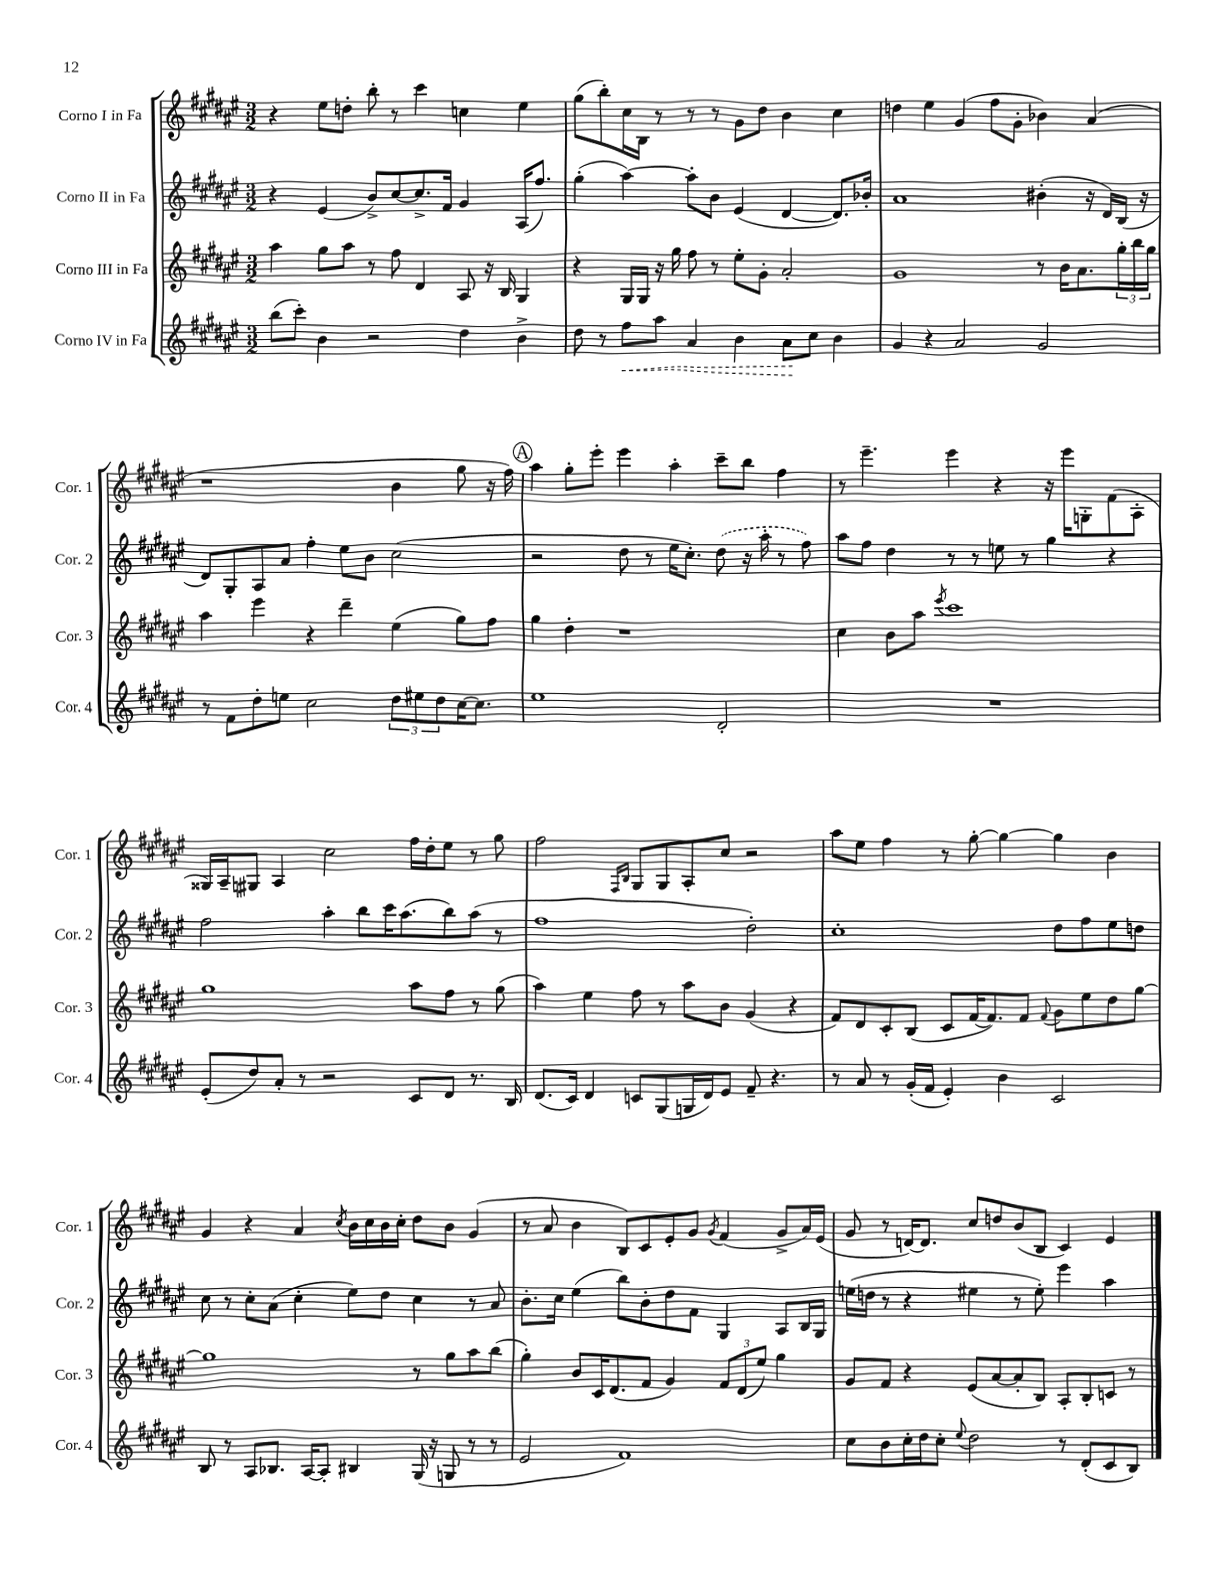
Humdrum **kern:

**kern	**kern	**kern	**kern
*staff4	*staff3	*staff2	*staff1
*clefG2	*clefG2	*clefG2	*clefG2
*k[f#c#g#d#a#e#]	*k[f#c#g#d#a#e#]	*k[f#c#g#d#a#e#]	*k[f#c#g#d#a#e#]
*M3/2	*M3/2	*M3/2	*M3/2
(8bb\L	4aa#\	4r	4r
8ccc#'\J)	.	.	.
4b\	8gg#\L	(4e#/	8ee#\L
.	8aa#\J	.	8dd'\J
2r	8r	8b^/L)	8bb'\
.	8ff#\	[8cc#/	8r
.	4d#/	8.cc#^/]	4ccc#\
.	.	16f#/Jk	.
4dd#\	8A#/	4g#/	4cc\
.	16r	.	.
.	16B/	.	.
4b^\	4G#/	(16A#/LK	4ee#\
.	.	8.ff#/J)	.
=	=	=	=
8dd#\	4r	(4gg#'\	(8gg#\L
8r	.	.	8bb'\)
8ff#\L	16G#/LL	[4aa#\)	16cc#\L
.	16G#/JJ	.	16B\JJ
8aa#\J	16r	.	8r
.	16gg#\	.	.
4a#/	8ff#\	8aa#'\]L	8r
.	8r	8b\J	8r
4b\	8ee#'\L	(4e#/	8g#\L
.	8g#'\J	.	8dd#\J
8a#\L	2a#'/	[4d#/	4b\
8cc#\J	.	.	.
4b\	.	8.d#/]L)	4cc#\
.	.	16b-'/Jk	.
=	=	=	=
4g#/	1g#	1a#	4dd\
4r	.	.	4ee#\
2a#/	.	.	(4g#/
.	.	.	8ff#\L
.	.	.	8g#'\J
2g#/	8r	(4b#'\	4b-\)
.	16b\LK	.	.
.	8.a#\	.	.
.	.	16r	(4a#/
.	.	16d#/LL)	.
.	24gg#'\L	(16B/JJ	.
.	24bb\	.	.
.	.	16r	.
.	24gg#\JJ	.	.
=	=	=	=
8r	4aa#\	8d#/L)	1r
8f#\L	.	8G#'/	.
8dd#'\	4eee#\	8A#/	.
8ee\J	.	8a#/J	.
2cc#\	4r	4ff#'\	.
.	4ddd#~\	8ee#\L	.
.	.	8b\J	.
12dd#\L	(4ee#\	(2cc#\	4b\
12ee#\	.	.	.
12dd#\	.	.	.
[16cc#\K	8gg#\L)	.	8gg#\
8.cc#\]J	.	.	.
.	8ff#\J	.	16r
.	.	.	16ff#\)
=	=	=	=
1ee#	4gg#\	2r	4aa#\
.	4dd#'\	.	8gg#'\L
.	.	.	8eee#'\J
.	1r	8dd#\	4eee#\
.	.	8r	.
.	.	16ee#\LK	4aa#'\
.	.	8.cc#'\J)	.
2d#'/	.	(8dd#\	8ccc#~\L
.	.	16r	8bb\J
.	.	16aa#'\	.
.	.	8r	4ff#\
.	.	8ff#\)	.
=	=	=	=
1.r	4cc#\	8aa#\L	8r
.	.	8ff#\J	4.eee#~\
.	8b\L	4dd#\	.
.	8aa#\J	.	.
.	8qeee#/	.	.
.	1ccc#	8r	4eee#\
.	.	8r	.
.	.	8ee\	4r
.	.	8r	.
.	.	4gg#\	16r
.	.	.	16eee#\LK
.	.	.	8G'\
.	.	4r	(8f#\
.	.	.	8A#'\J
=	=	=	=
(8e#'/L	1gg#	2ff#\	16G##/LL)
.	.	.	16A#~/J
8dd#/)	.	.	8G#/J
8a#'/J	.	.	4A#/
8r	.	.	.
2r	.	4aa#'\	2cc#\
.	.	8bb\L	.
.	.	16ccc#\K	.
.	.	(8.aa#\	.
8c#/L	8aa#\L	.	16ff#\LL
.	.	.	16dd#'\J
8d#/J	8ff#\J	8bb\)	8ee#\J
8.r	8r	(8aa#\J	8r
.	(8gg#\	8r	8gg#\
16B/	.	.	.
=	=	=	=
(8.d#/L	4aa#\)	1ff#	2ff#\
16c#/Jk)	.	.	.
4d#/	4ee#\	.	.
.	.	.	16qqF#/LL
.	.	.	16qqB/JJ
8c/L	8ff#\	.	8G#/L
(8G#/	8r	.	8G#/
16G/L	8aa#\L	.	8A#'/
16d#/J)	.	.	.
8e#/J	8b\J	.	8cc#/J
8f#~/	(4g#/	2dd#'\)	2r
4.r	.	.	.
.	4r	.	.
=	=	=	=
8r	8f#/L)	1cc#'	8aa#\L
8a#/	8d#/	.	8ee#\J
8r	8c#'/	.	4ff#\
(16g#'/LL	(8B/J	.	.
16f#/JJ	.	.	.
4e#'/)	8c#/L	.	8r
.	[16f#/K	.	[8gg#'\
.	8.f#/])	.	.
4b\	.	.	4gg#\_
.	8f#/J	.	.
.	8qqf#/	.	.
2c#/	8g#\L	8dd#\L	4gg#\]
.	8ee#\	8ff#\	.
.	8dd#\	8ee#\	4b\
.	[8gg#\J	8dd\J	.
=	=	=	=
8B/	1gg#]	8cc#\	4g#/
8r	.	8r	.
8A#/L	.	8cc#'\L	4r
8.B-/J	.	(8a#\J	.
.	.	4cc#'\	4a#/
[16A#/LK	.	.	.
8A#'/]J	.	.	.
.	.	.	8qcc#/
4B#/	.	8ee#\L)	16b\LL
.	.	.	16cc#\
.	.	8dd#\J	16b\
.	.	.	16cc#'\JJ
(16G#/	8r	4cc#\	8dd#\L
16r	.	.	.
8G/	8gg#\L	.	8b\J
8r	8aa#\	8r	(4g#/
8r	(8bb\J	8a#/	.
=	=	=	=
2e#/	4gg#'\)	8.b'\L	8r
.	.	.	8a#/
.	.	16cc#\Jk	.
.	8b/L	(4ee#\	4b\
.	16c#/K	.	.
.	(8.d#/	.	.
1f#)	.	8bb\L)	8B/L)
.	8f#/J	8b'\	8c#/
.	4g#/)	8dd#\	8e#'/
.	.	8f#\J	8g#/J
.	.	.	8qg#/
.	12f#/L	4G#/	(4f#/
.	(12d#/	.	.
.	12ee#/J)	.	.
.	4gg#\	8A#/L	8g#^/L
.	.	16B/L	16a#/L)
.	.	16G#/JJ	(16e#/JJ
=	=	=	=
8cc#\L	8g#/L	(16ee\LL	8g#/
.	.	16dd\JJ	.
8b\	8f#/J	8r	8r
16cc#'\L	4r	4r	[16d/LK)
16dd#\J	.	.	8.d/]J
8cc#'\J	.	.	.
8qqee#/	.	.	.
2dd#\	(8e#/L	4ee#\	8cc#/L
.	[8a#/	.	8dd/
.	8a#'/]	8r	(8b/
.	8B/J)	8ee#'\)	8B/J
8r	8A#'/L	4eee#\	4c#/)
(8d#'/L	8B'/	.	.
8c#/	8c/J	4aa#\	4e#/
8B/J)	8r	.	.
==	==	==	==
*-	*-	*-	*-
